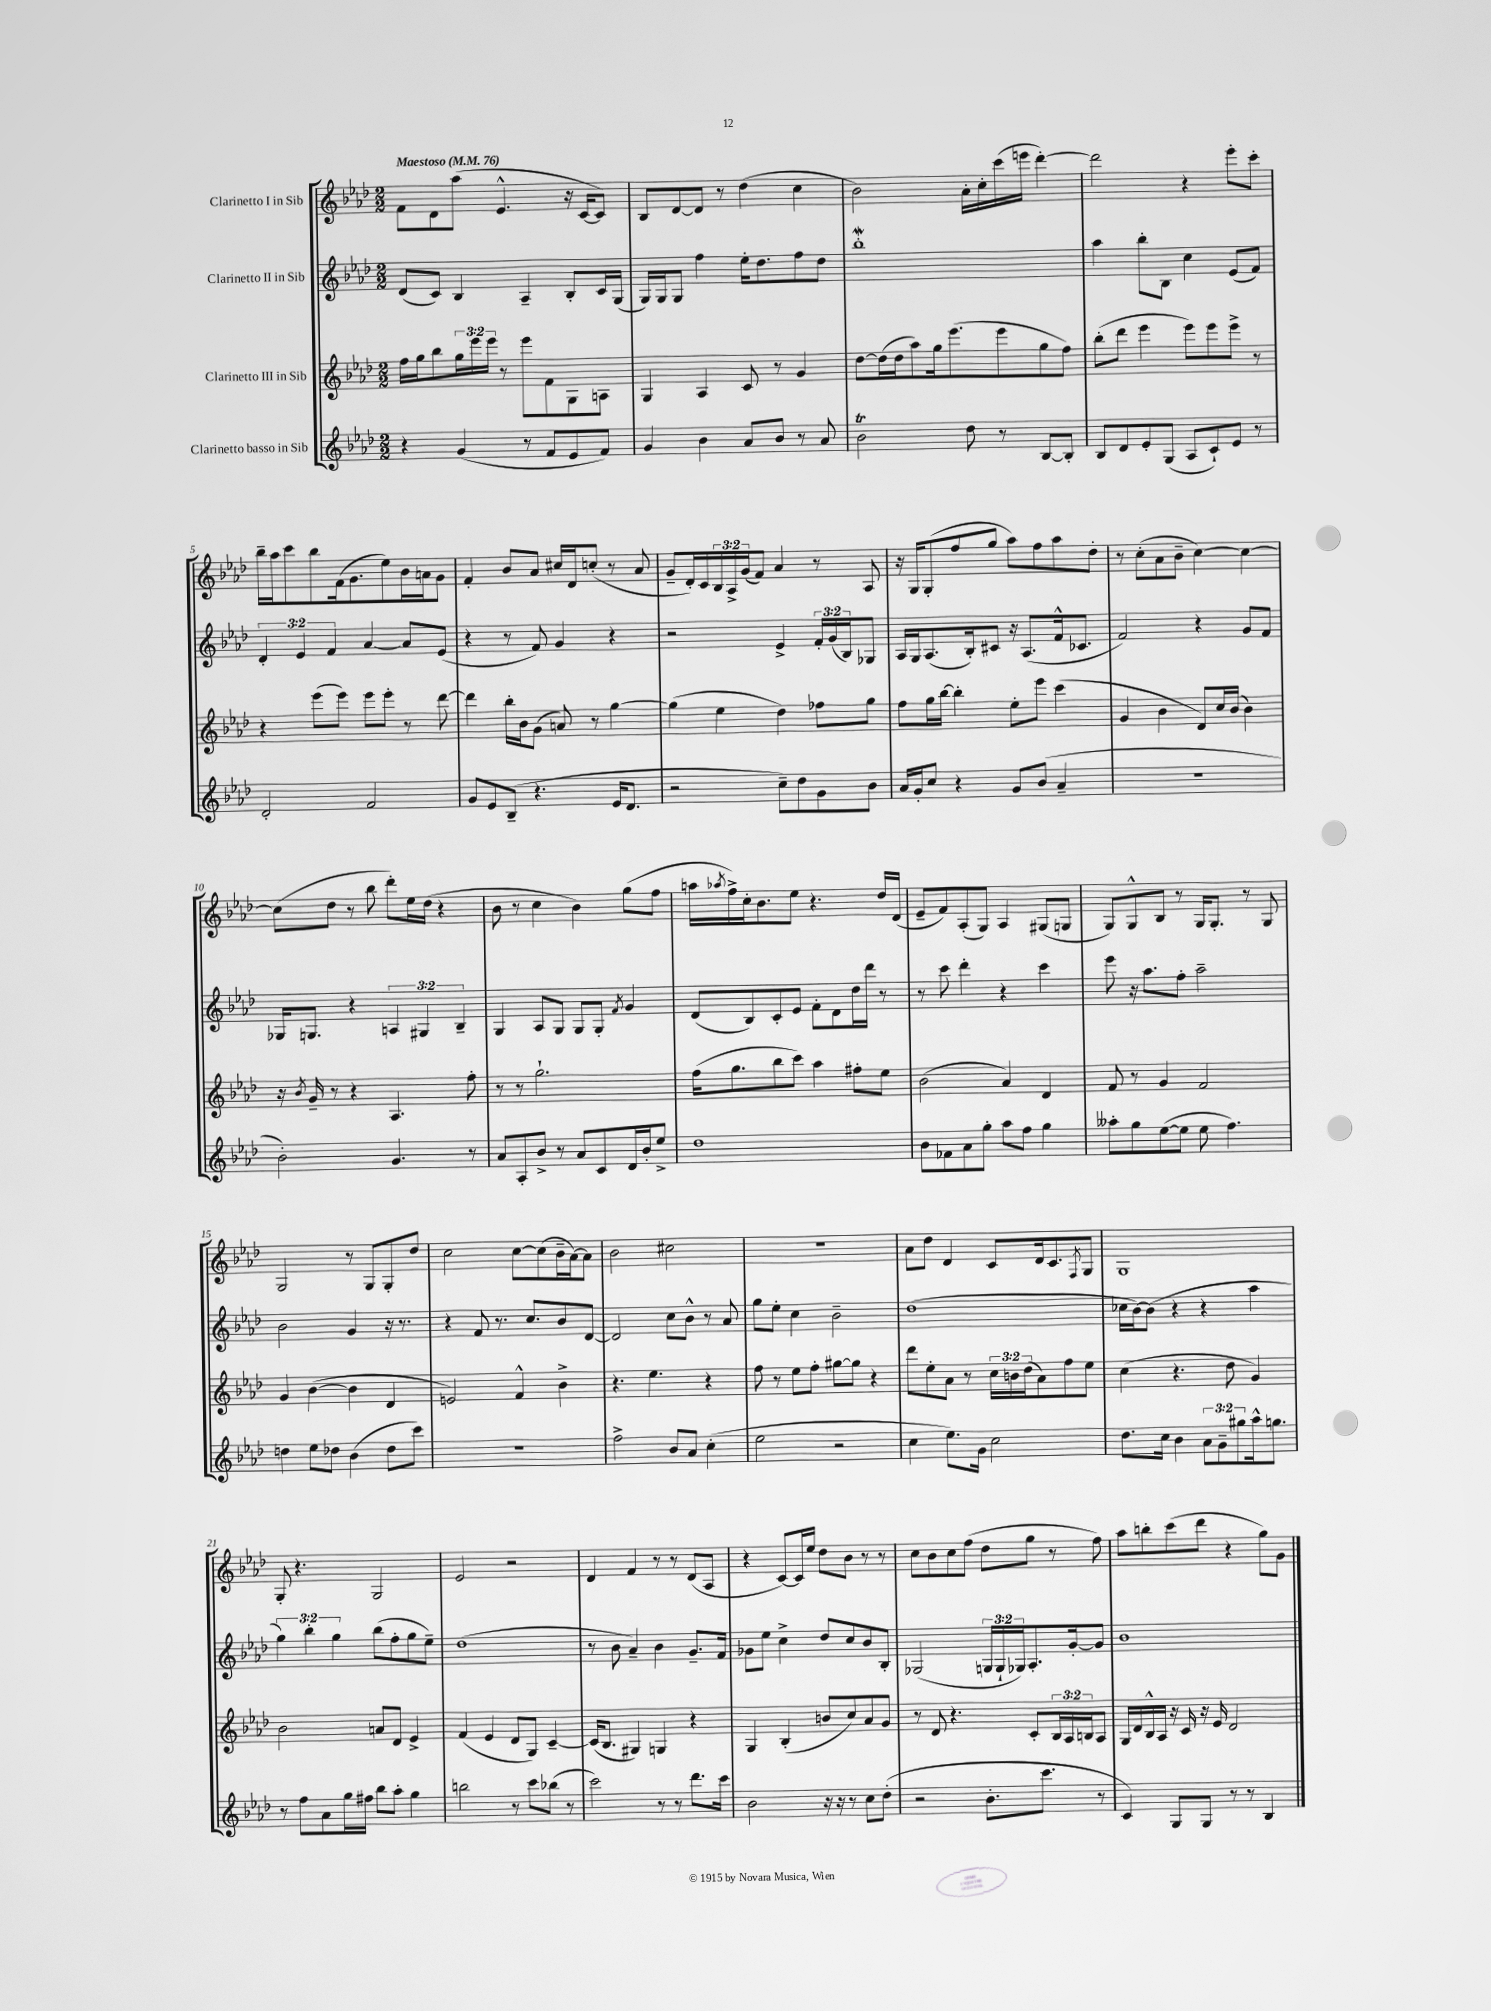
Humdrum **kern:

**kern	**kern	**kern	**kern
*part4	*part3	*part2	*part1
*staff4	*staff3	*staff2	*staff1
*I"Clarinetto basso in Sib	*I"Clarinetto III in Sib	*I"Clarinetto II in Sib	*I"Clarinetto I in Sib
*clefG2	*clefG2	*clefG2	*clefG2
*k[b-e-a-d-]	*k[b-e-a-d-]	*k[b-e-a-d-]	*k[b-e-a-d-]
*M2/2	*M2/2	*M2/2	*M2/2
*MM76	*MM76	*MM76	*MM76
=1	=1	=1	=1
!	!	!	!LO:TX:a:B:t=Maestoso
4r	16ff\LL	(8d-/L	8f\L
.	16gg\J	.	.
.	8bb-\	8c/J)	8d-\
(4g/	24gg\L	4B-/	(8aa-\J
.	24eee-\	.	.
.	24eee-\JJ	.	.
.	8r	.	4.e-^^/
8r	8eee-\L	4A-~/	.
8f/L	8f\	.	.
8e-/	8G\	8B-'/L	16r
.	.	.	[16c/KL
8f/J)	8An\J	16c/L	8c/J])
.	.	(16G/JJ	.
=2	=2	=2	=2
4g/	4G/	16G/LL)	8B-/L
.	.	16G/J	.
.	.	8G/J	[8d-/
4b-\	4A-/	4ff\	8d-/J]
.	.	.	8r
8a-/L	8c/	16ee-'\KL	(4dd-\
.	.	8.dd-\	.
8b-/J	8r	.	.
8r	4g/	8ff\	4cc\
8a-/	.	8dd-\J	.
=3	=3	=3	=3
2b-T\	[8dd-\L	1bb-W'	2b-\)
.	(16dd-\L]	.	.
.	16dd-\J	.	.
.	8aa-\)	.	.
.	16gg\k	.	.
.	(8.eee-\	.	.
8dd-\	.	.	16a-'\LL
.	.	.	16cc'\
8r	8eee-\	.	(16ccc\
.	.	.	16eeen\JJ
[8B-/L	8gg\	.	[4ddd-'\)
8B-'/J]	8ff\J)	.	.
=4	=4	=4	=4
8B-/L	(8bb-'\L	4aa-\	2ddd-\]
8d-/	8ddd-\J	.	.
8e-'/	4eee-\	8bb-'\L	.
(8G/J	.	8B-\J	.
8A-/L	8eee-\L)	4cc\	4r
8c`/)	8eee-\	.	.
8e-/J	8eee-^\J	(8e-/L	8eee-'\L
8r	8r	8f/J)	8ccc'\J
!!LO:LB:g=z
=5	=5	=5	=5
2d-'/	4r	6d-'/	16bb-~\LL
.	.	.	16aa-\J
.	.	.	8ccc\
.	.	6e-/	.
.	(8eee-\L	.	8bb-\
.	.	6f/	.
.	8eee-\J)	.	(16f\k
.	.	.	8.g\
2f/	8eee-\L	[4a-/	.
.	8eee-'\J	.	8ee-\)
.	8r	8a-/L]	16b-\L
.	.	.	16an\J
.	[8ddd-\	(8e-/J	8g\J
=6	=6	=6	=6
8g/L	4ddd-\]	4r	4f'/
8e-/	.	.	.
(8B-~/J	16bb-'\LL	8r	8b-/L
.	16b-\J	.	.
4.r	(8g\J	8f/)	8a-/J
.	8an/)	4g/	16cc#X/LL
.	.	.	16d-/J
.	8r	.	(8ccn'/J
16e-/KL	[4gg\	4r	8r
8.d-/J	.	.	.
.	.	.	8a-/
=7	=7	=7	=7
2r	(4gg\]	2r	8g~/L
.	.	.	16d-'/L)
.	.	.	16c/
.	4ee-\	.	24B-/
.	.	.	24A-^/
.	.	.	(24g/J
.	.	.	8f/J)
8cc~\L)	4dd-\)	4e-^/	4a-/
8dd-\	.	.	.
8g\	8ff-X\L	24f'/LL	8r
.	.	(24g/	.
.	.	24B-/J)	.
8b-\J	8gg\J	8G-X/J	8A-/
=8	=8	=8	=8
16a-/LL	8ff\L	16A-/LL	16r
16g'/J	.	16G/J	16G/KL
8cc/J	16gg\L	(8.A-/	(8G'/
.	[16bb-\JJ	.	.
4r	4bb-'\]	.	8ff/
.	.	16B-'/k)	.
.	.	8c#X/J	8gg/J
8g/L	8ee-'\L	16r	8aa-\L)
.	.	(8.A-/L	.
(8b-/J	8eee-\J	.	8ff\
4a-~/	(4ccc\	16f^^/k	8aa-\
.	.	8.c-X/J	.
.	.	.	8dd-'\J
=9	=9	=9	=9
1r	4g/	2f/)	8r
.	.	.	(8cc'\L
.	4b-\	.	8a-\
.	.	.	8b-~\J
.	8d-/L)	4r	[4cc\)
.	16cc/L	.	.
.	(16b-/JJ	.	.
.	4b-\)	8g/L	4cc\_
.	.	8f/J	.
!!LO:LB:g=z
=10	=10	=10	=10
2b-'\)	16r	16G-X/KL	(8cc\L]
.	8qb-/	.	.
.	16g~/	8.Gn/J	.
.	8r	.	8dd-\J
.	4r	4r	8r
.	.	.	8bb-\
4.g/	4.A-/	6An/	8ddd-'\L)
.	.	.	16ee-\L
.	.	6G#X/	.
.	.	.	(16dd-\JJ
.	.	.	4r
.	.	6B-~/	.
8r	8ff'\	.	.
=11	=11	=11	=11
8a-/L	8r	4G/	8b-\
8A-'/	8r	.	8r
8b-^/J	2.gg`\	8A-/L	4cc\
8r	.	8G/J	.
8a-/L	.	8G/L	4b-\)
8c/	.	8G'/J	.
.	.	8qf/	.
16d-/L	.	4g/	(8gg\L
16b-'/J	.	.	.
8ee-^/J	.	.	8ff\J
=12	=12	=12	=12
1dd-	(16ff\KL	(8d-/L	16aan\LL
.	.	.	8qaa-X/
.	8.gg\	.	16ff^\)
.	.	8B-/)	16cc'\J
.	.	.	8.b-\
.	8bb-\	8c'/	.
.	8ccc\J)	8e-/J	8ee-\J
.	4aa-\	8f'\L	4.r
.	.	8d-\	.
.	8ff#X'\L	16dd-\L	.
.	.	16ddd-\JJ	.
.	8ee-\J	8r	16dd-/LL
.	.	.	(16d-/JJ
=13	=13	=13	=13
8b-\L	(2b-\	8r	8e-~/L
8f-X\	.	8ccc\	8f/)
8a-\	.	4ddd-'\	(8A-'/
8gg'\J	.	.	8G/J)
8aa-\L	4a-/)	4r	4A-/
8ff\J	.	.	.
4gg\	4d-/	4ccc\	(8G#X/L
.	.	.	8Gn/J
=14	=14	=14	=14
8aa--X'\L	8f/	8eee-\	8G/L)
8gg\	8r	16r	8G^^/
.	.	8.aa-\L	.
([8ee-\	4g/	.	8B-/J
8ee-\J]	.	8ff'\J	8r
8ee-\	2f/	2aa-~\	16G/KL
.	.	.	8.G'/J
4.ff\)	.	.	.
.	.	.	8r
.	.	.	8G/
!!LO:LB:g=z
=15	=15	=15	=15
4ddn\	4g/	2b-\	2G/
8ee-\L	([4b-\	.	.
8dd-X\J	.	.	.
(4b-\	4b-\]	4g/	8r
.	.	.	8G/L
8dd-\L	4d-/	16r	8G'/
.	.	8.r	.
8ccc\J)	.	.	8dd-/J
=16	=16	=16	=16
1r	2en/)	4r	2cc\
.	.	8f/	.
.	.	8.r	.
.	4f^^/	.	[8cc\L
.	.	8.cc/L	.
.	.	.	(8cc\]
.	4b-^\	8b-/	16b-~\L
.	.	.	[16a-\J)
.	.	[8d-/J	8a-\J]
=17	=17	=17	=17
2ff^\	4.r	2d-/]	2b-\
.	4.ee-\	.	.
8b-/L	.	8cc\L	2cc#X\
8a-/J	.	8b-^^\J	.
(4cc'\	4r	8r	.
.	.	8a-/	.
=18	=18	=18	=18
2ee-\	8ff\	8gg\L	1r
.	8r	8ee-'\J	.
.	8ee-\L	4cc\	.
.	8ff'\J	.	.
2r	[8gg#X\L	2b-~\	.
.	8gg#\J]	.	.
.	4r	.	.
=19	=19	=19	=19
4cc\	8ddd-\L	(1dd-	8a-\L
.	8ee-'\	.	8dd-\J
8.ee-\L)	8a-\J	.	4d-/
.	8r	.	.
16g\Jk	.	.	.
2cc\	24cc\LL	.	8c/L
.	24bn\	.	.
.	(24dd-\J	.	.
.	8a-\)	.	16d-/k
.	.	.	8.c/
.	8ff\	.	.
.	.	.	8qF/
.	8ee-\J	.	8G/J
=20	=20	=20	=20
8.dd-\L	(4cc\	16cc-X\LL	1G
.	.	[16b-\J)	.
.	.	(8b-\J]	.
16cc\Jk	.	.	.
4b-\	4.r	4r	.
12a-\L	.	4r	.
12g~\	.	.	.
.	8dd-\	.	.
12gg#X\	.	.	.
16aa-^^\k	4g/)	4aa-\	.
8.ggn\J	.	.	.
!!LO:LB:g=z
=21	=21	=21	=21
8r	2b-\	6gg\)	8G'/
8ff\L	.	.	4.r
.	.	6bb-'\	.
8a-\	.	.	.
.	.	6gg\	.
16gg\L	.	.	.
16ff#X\JJ	.	.	.
8bb-\L	8an/L	(8bb-\L	2G/
8aa-'\J	8d-/J	8ff'\	.
4gg\	4e-^/	8gg\	.
.	.	8ee-~\J)	.
=22	=22	=22	=22
2bbn\	(4f/	(1dd-	2e-/
.	4e-/	.	.
8r	8d-/L	.	2r
8ccc\L	8G/J)	.	.
(8bb-X\J	[4c~/	.	.
8r	.	.	.
=23	=23	=23	=23
2ccc\)	(16c/KL]	8r	4d-/
.	8.B-/J	.	.
.	.	8b-\	.
.	4G#X/)	4a-~/)	4f/
8r	4Gn/	4b-\	8r
8r	.	.	8r
8.ddd-\L	4r	8.g~/L	(8d-/L
.	.	.	8A-/J
16ccc\Jk	.	16f/Jk	.
=24	=24	=24	=24
2b-\	4G/	8g-X\L	4r
.	.	8ee-\J	.
.	(4B-'/	4cc^\	[8c/L)
.	.	.	16c/L]
.	.	.	16ee-/JJ
16r	8bn/L	8dd-/L	8dd-\L
16r	.	.	.
8r	8cc/)	8cc/	8b-\J
8cc\L	8a-/	8b-/	8r
(8dd-'\J	8g/J	8B-'/J	8r
=25	=25	=25	=25
2r	8r	(2G-X/	8cc\L
.	8d-/	.	8b-\
.	4.r	.	8cc\
.	.	.	(8ff\J
8.b-'\L	.	24Gn/LL	8dd-\L
.	.	24G`/	.
.	.	24G-X/J)	.
.	8c'/L	8.A-'/	8gg\J
8.ccc\J	.	.	.
.	24B-/L	.	8r
.	24A-/	.	.
.	.	[16g'/k	.
.	24Bn/J	.	.
8r	8A-/J	8g/J]	8ff\)
=26	=26	=26	=26
4c/)	16G/LL	1b-	8aa-\L
.	16d-/	.	.
.	16B-^^/	.	8bbn'\
.	16A-/JJ	.	.
8G/L	16r	.	(8ccc\
.	16c/	.	.
8G/J	16r	.	8ddd-\J
.	16e-/	.	.
8r	2d-/	.	4r
8r	.	.	.
4B-/	.	.	8gg\L)
.	.	.	8g\J
==	==	==	==
*-	*-	*-	*-
